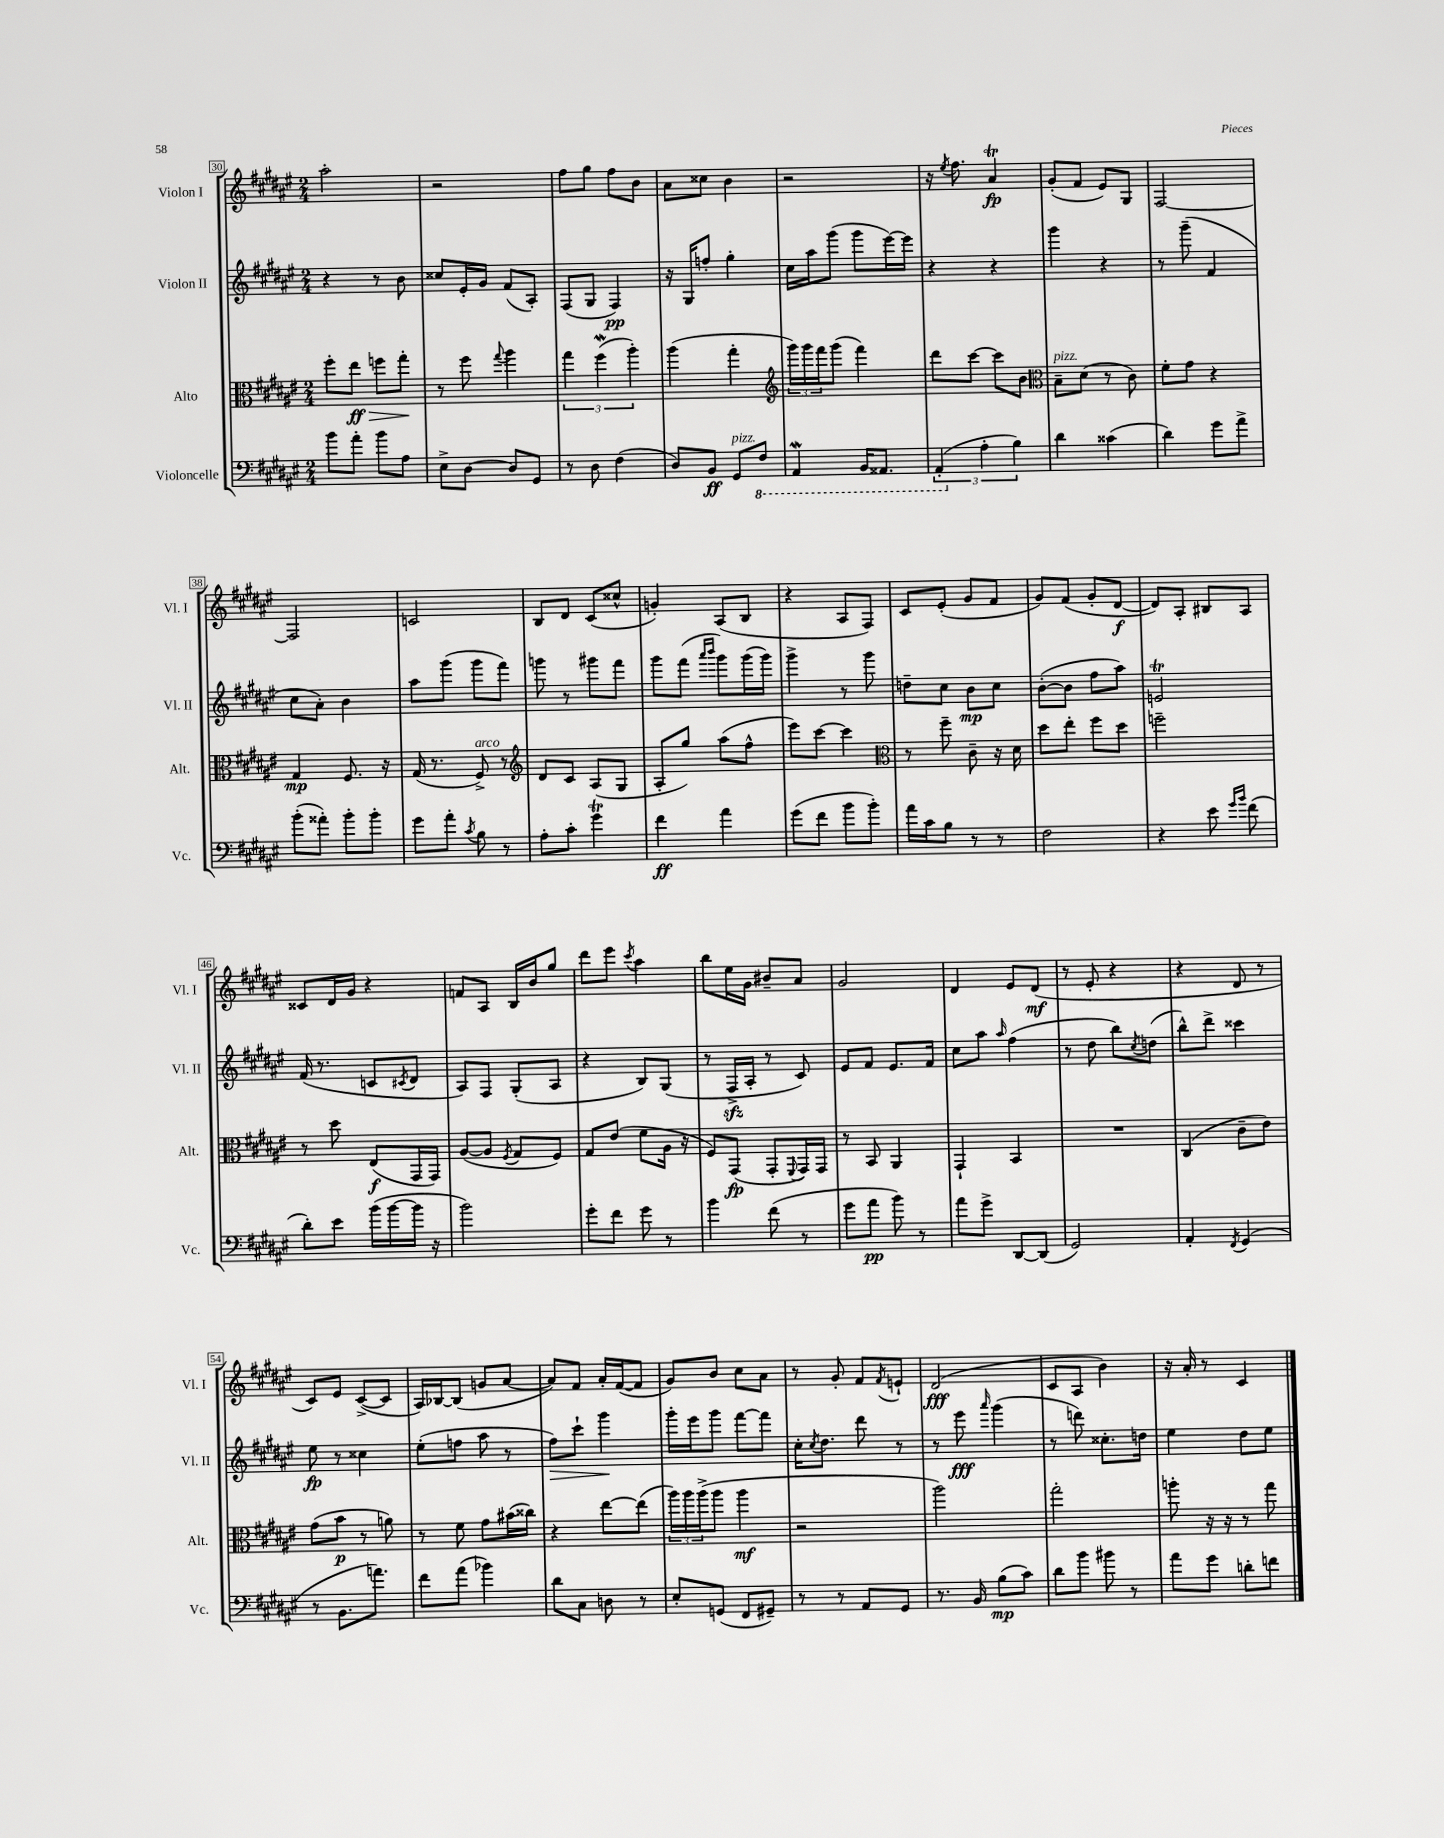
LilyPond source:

<<
\new StaffGroup <<
\new Staff = "s0" \with { instrumentName = "Violon I" shortInstrumentName = "Vl. I" } {
    \clef treble \key fis \major \numericTimeSignature \time 2/4
    ais''2-. |
    r2 |
    fis''8 gis''8 fis''8 b'8 |
    ais'8 cisis''8 b'4 |
    r2 |
    r16 \acciaccatura { eis''8 } fis''8. ais'4\trill\fp |
    gis'8-.( fis'8 eis'8) gis8 |
    fis2~ |
    fis2 |
    c'2 |
    b8 dis'8 cis'8( cisis''8-^ |
    g'4-.) ais8( b8 |
    r4 ais8 fis8) |
    cis'8 eis'8-.( gis'8 fis'8 |
    gis'8) fis'8( gis'8-. dis'8~\f |
    dis'8) ais8-. bis8 ais8 |
    cisis'8 dis'16 gis'16 r4 |
    f'8 ais8 b16 b'16 gis''8 |
    dis'''8 eis'''8 \acciaccatura { cis'''8 } ais''4 |
    b''8 eis''16 gis'16 bis'8-- ais'8 |
    gis'2 |
    dis'4 eis'8 dis'8\mf( |
    r8 eis'8-. r4 |
    r4 dis'8 r8 |
    cis'8) eis'8 cis'8~->( cis'8 |
    ais16) bes16~ bes8( g'8 ais'8~ |
    ais'8) fis'8 ais'16-. fis'16~( fis'8 |
    gis'8) b'8 cis''8 ais'8 |
    r8 gis'8-. fis'8 \acciaccatura { fis'8 } e'8-! |
    dis'2\fff( |
    cis'8 ais8 b'4) |
    r16 ais'16-. r8 cis'4 \bar "|." |
}
\new Staff = "s1" \with { instrumentName = "Violon II" shortInstrumentName = "Vl. II" } {
    \clef treble \key fis \major \numericTimeSignature \time 2/4
    r4 r8 b'8 |
    cisis''8 eis'16-. gis'16 fis'8( ais8-.) |
    fis8( gis8 fis4\pp) |
    r16 gis16 f''8-. gis''4-. |
    cis''16 ais''16 gis'''8( gis'''8 eis'''16~) eis'''16 |
    r4 r4 |
    gis'''4 r4 |
    r8 gis'''8--( fis'4 |
    cis''8 ais'8-.) b'4 |
    ais''8 gis'''8( gis'''8 fis'''8) |
    g'''8 r8 gis'''8 fis'''8 |
    gis'''8 fis'''8( \grace { ais'''16 b'''16 } gis'''8) gis'''16( gis'''16) |
    gis'''4-> r8 gis'''8 |
    d''8-- cis''8 b'8\mp cis''8 |
    b'8~-.( b'8 fis''8 ais''8) |
    e'2\trill |
    fis'16( r8. c'8 \acciaccatura { cis'8 } dis'8 |
    ais8) fis8 gis8-.( ais8 |
    r4 b8) gis8( |
    r8 fis16->\sfz ais16-. r8 cis'8) |
    eis'8 fis'8 eis'8. fis'16 |
    cis''8 ais''8 \grace { ais''16 } fis''4( |
    r8 dis''8 b''8) \acciaccatura { cis''8 } d''8( |
    b''8-^) dis'''8-> cisis'''4 |
    eis''8\fp r8 cisis''4 |
    eis''8-.( f''8 ais''8 r8 |
    fis''8\>) cis'''8-! gis'''4\! |
    gis'''16-. eis'''16 gis'''8 fis'''8~ fis'''8 |
    cis''16-. \acciaccatura { cis''8 } dis''8. dis'''8 r8 |
    r8 eis'''8\fff \grace { ais'''16 } gis'''4( |
    r8 d'''8) cisis''8.-. d''16 |
    eis''4 dis''8 eis''8 \bar "|." |
}
\new Staff = "s2" \with { instrumentName = "Alto" shortInstrumentName = "Alt." } {
    \clef alto \key fis \major \numericTimeSignature \time 2/4
    fis''8-. eis''8\ff\> f''8 gis''8-.\! |
    r8 fis''8 \appoggiatura { gis''8 } ais''4 |
    \tuplet 3/2 { gis''4 fis''4\mordent( ais''4-.) } |
    ais''4( gis''4-. |
    \clef treble \tuplet 3/2 { gis'''16) gis'''16 fis'''16 } gis'''8( fis'''4) |
    dis'''8 cis'''8~ cis'''8 b'8 |
    \clef alto b8--^\markup { \italic "pizz." } dis'8( r8 cis'8) |
    fis'8-. gis'8 r4 |
    gis4\mp fis8. r16 |
    gis16( r8. fis8->^\markup { \italic "arco" }) r8 |
    \clef treble dis'8 cis'8 ais8( gis8 |
    ais8-. gis''8) ais''8( fis''8-^ |
    eis'''8) cis'''8~ cis'''4 |
    \clef alto r8 fis''8-- cis'8-- r16 dis'16 |
    dis''8 eis''8-. fis''8 dis''8 |
    f''2-- |
    r8 dis''8 eis8\f( gis,16 gis,16) |
    ais8~( ais8 \acciaccatura { fis8 } gis8 fis8) |
    gis8 eis'8( fis'8 ais16 r16 |
    fis8) gis,8\fp( gis,8-. \appoggiatura { fis,8 } gis,16) gis,16 |
    r8 b,8 ais,4 |
    gis,4-! b,4 |
    R2 |
    cis4( cis'8-- eis'8) |
    gis'8( b'8\p r8 a'8) |
    r8 fis'8 gis'8 bis'16( cisis''16) |
    r4 eis''8~ eis''8( |
    \tuplet 3/2 { ais''16) ais''16 ais''16->( } ais''8 ais''4\mf |
    r2 |
    ais''2) |
    gis''2-. |
    a''8-. r16 r16 r8 gis''8 \bar "|." |
}
\new Staff = "s3" \with { instrumentName = "Violoncelle" shortInstrumentName = "Vc." } {
    \clef bass \key fis \major \numericTimeSignature \time 2/4
    b'8 ais'8-. b'8 ais8 |
    eis8-> dis8~ dis8 gis,8 |
    r8 dis8 fis4( |
    dis8) b,8\ff gis,8^\markup { \italic "pizz." } \ottava #-1 fis,8 |
    ais,,4\mordent b,,16 aisis,,8. |
    \tuplet 3/2 { ais,,4-.( \ottava #0 ais4-. b4) } |
    dis'4 cisis'4( |
    dis'4) gis'8 ais'8-> |
    b'8-.( aisis'8-.) b'8-. b'8-. |
    gis'8 ais'8-. \acciaccatura { cis'8 } b8 r8 |
    ais8-. cis'8-. gis'4\trill |
    fis'4\ff ais'4 |
    gis'8( fis'8 b'8 b'8-.) |
    ais'16 cis'16 b8 r8 r8 |
    fis2 |
    r4 eis'8 \grace { gis'16 b'16 } fis'8( |
    dis'8-.) eis'8 b'16( b'16~ b'16 r16 |
    b'2) |
    gis'8-. fis'8 gis'8 r8 |
    b'4 fis'8( r8 |
    gis'8 ais'8\pp b'8) r8 |
    ais'8 gis'8-> dis,8~ dis,8( |
    gis,2) |
    ais,4-. \acciaccatura { fis,8 } gis,4( |
    r8 b,8. a'8.) |
    fis'8 ais'8( bes'4) |
    dis'8 cis8 d8 r8 |
    eis8-. g,8( fis,8 gis,8--) |
    r8 r8 ais,8 gis,8 |
    r8. b,16 b8\mp( cis'8) |
    dis'8 b'8 bis'8 r8 |
    ais'8 gis'8 d'8-. f'8 \bar "|." |
}
>>
>>
\layout { \context { \Score currentBarNumber = #30 \override BarNumber.stencil = #(make-stencil-boxer 0.1 0.3 ly:text-interface::print) } }
